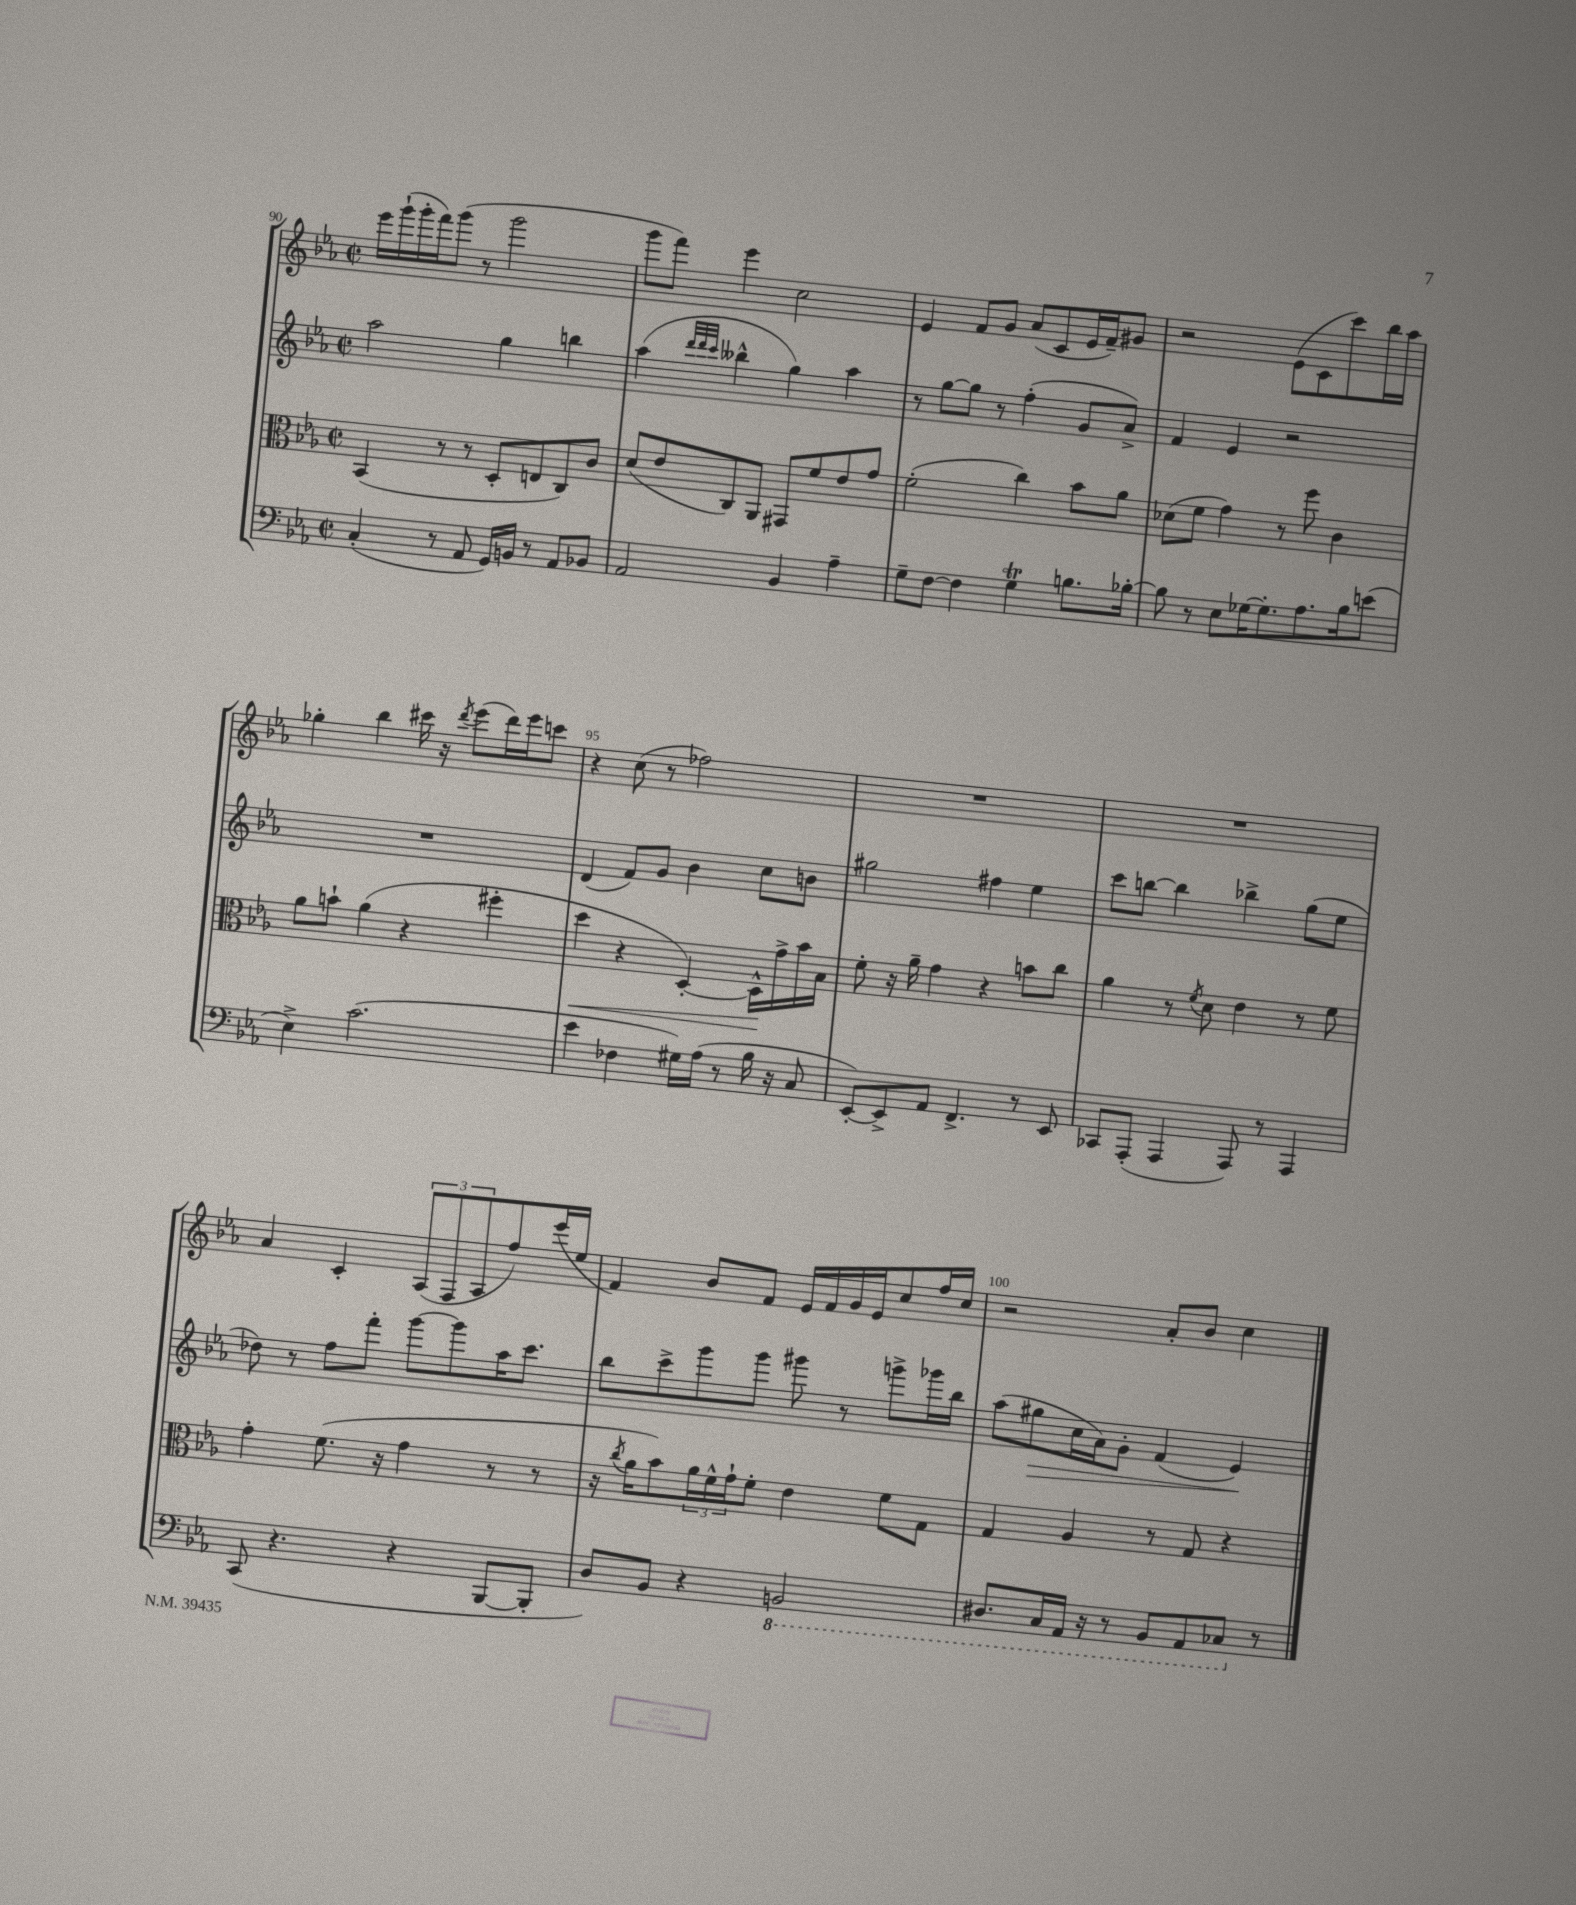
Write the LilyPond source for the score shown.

<<
\new StaffGroup <<
\new Staff = "s0" {
    \clef treble \key ees \major \defaultTimeSignature \time 2/2
    ees'''16 g'''16-!( g'''16-. f'''16) g'''8( r8 g'''2 |
    g'''8 f'''8) ees'''4 c''2 |
    ees'4 f'8 g'8 aes'8( c'8 ees'16 f'16--) gis'8 |
    r2 ees'8( c'8 c'''8) bes''16 aes''16 |
    ges''4-. bes''4 cis'''16 r16 \acciaccatura { d'''8 } ees'''8( d'''16) ees'''16 c'''8 |
    r4 c''8( r8 fes''2) |
    R1 |
    R1 |
    aes'4 c'4-. \tuplet 3/2 { aes8( f8 aes8 } f''8) ees'''16( ees''16 |
    f'4) bes'8 f'8 ees'16 f'16 g'16 ees'16 c''8 f''16 c''16 |
    r2 aes'8-. bes'8 c''4 \bar "|." |
}
\new Staff = "s1" {
    \clef treble \key ees \major \defaultTimeSignature \time 2/2
    aes''2 g''4 b''4 |
    aes''4( \grace { d'''32 d'''32 c'''32 } beses''4-^ g''4) aes''4 |
    r8 g''8~ g''8 r8 f''4-.( g'8 aes'8->) |
    f'4 ees'4 r2 |
    R1 |
    d'4( f'8) g'8 bes'4 c''8 b'8 |
    gis''2 fis''4 ees''4 |
    c'''8 b''8~ b''4 bes''4-> g''8( ees''8 |
    des''8) r8 f''8 f'''8-. g'''8~ g'''8 aes''16 c'''8. |
    bes''8 c'''8-> g'''8 g'''8 gis'''8 r8 g'''8-> ges'''16 bes''16 |
    aes''8( gis''8\> c''16 aes'16) g'8-. f'4( ees'4\!) \bar "|." |
}
\new Staff = "s2" {
    \clef alto \key ees \major \defaultTimeSignature \time 2/2
    bes,4( r8 r8 d8-. e8 c8) c'8 |
    d'8( ees'8 c8) aes,8 gis,8 f'8 ees'8 g'8 |
    f'2-.( c''4) bes'8 aes'8 |
    des'8( f'8 g'4) r8 f''8 c'4 |
    aes'8 b'8-! aes'4( r4 fis''4-. |
    d''4\< r4 d4~-.) d16-^\! g'16-> bes'16 bes16 |
    f'8-. r16 aes'16-- g'4 r4 b'8 c''8 |
    aes'4 r8 \acciaccatura { f'8 } d'8 ees'4 r8 f'8 |
    g'4-. f'8.( r16 g'4 r8 r8 |
    r16 \acciaccatura { c''8 } aes'16 bes'8) \tuplet 3/2 { aes'16 f'16-^ g'16-! } f'8-. ees'4 f'8 g8 |
    g4 aes4 r8 g8 r4 \bar "|." |
}
\new Staff = "s3" {
    \clef bass \key ees \major \defaultTimeSignature \time 2/2
    c4-.( r8 aes,8 g,16) b,16 r8 aes,8 bes,8 |
    aes,2 bes,4 aes4-- |
    g8-- f8~ f4 g4\trill b8. bes16~-. |
    bes8 r8 ees8 ges16~ ges8.-. aes8. bes16 e'8( |
    ees4->) c'2.( |
    ees'4 fes4 gis16) aes16( r8 bes16 r16 c8 |
    ees,8~-.) ees,8-> aes,8 f,4.-> r8 ees,8 |
    ces,8 aes,,8-.( aes,,4 aes,,8) r8 aes,,4 |
    c,8( r4. r4 bes,,8~ bes,,8-. |
    d8) bes,8 r4 \ottava #-1 b,,2 |
    dis,8. c,16 aes,,16 r16 r8 bes,,8 aes,,8 ces,8 \ottava #0 r8 \bar "|." |
}
>>
>>
\layout { \context { \Score currentBarNumber = #90 \override BarNumber.break-visibility = ##(#f #t #t) barNumberVisibility = #(every-nth-bar-number-visible 5) } }
